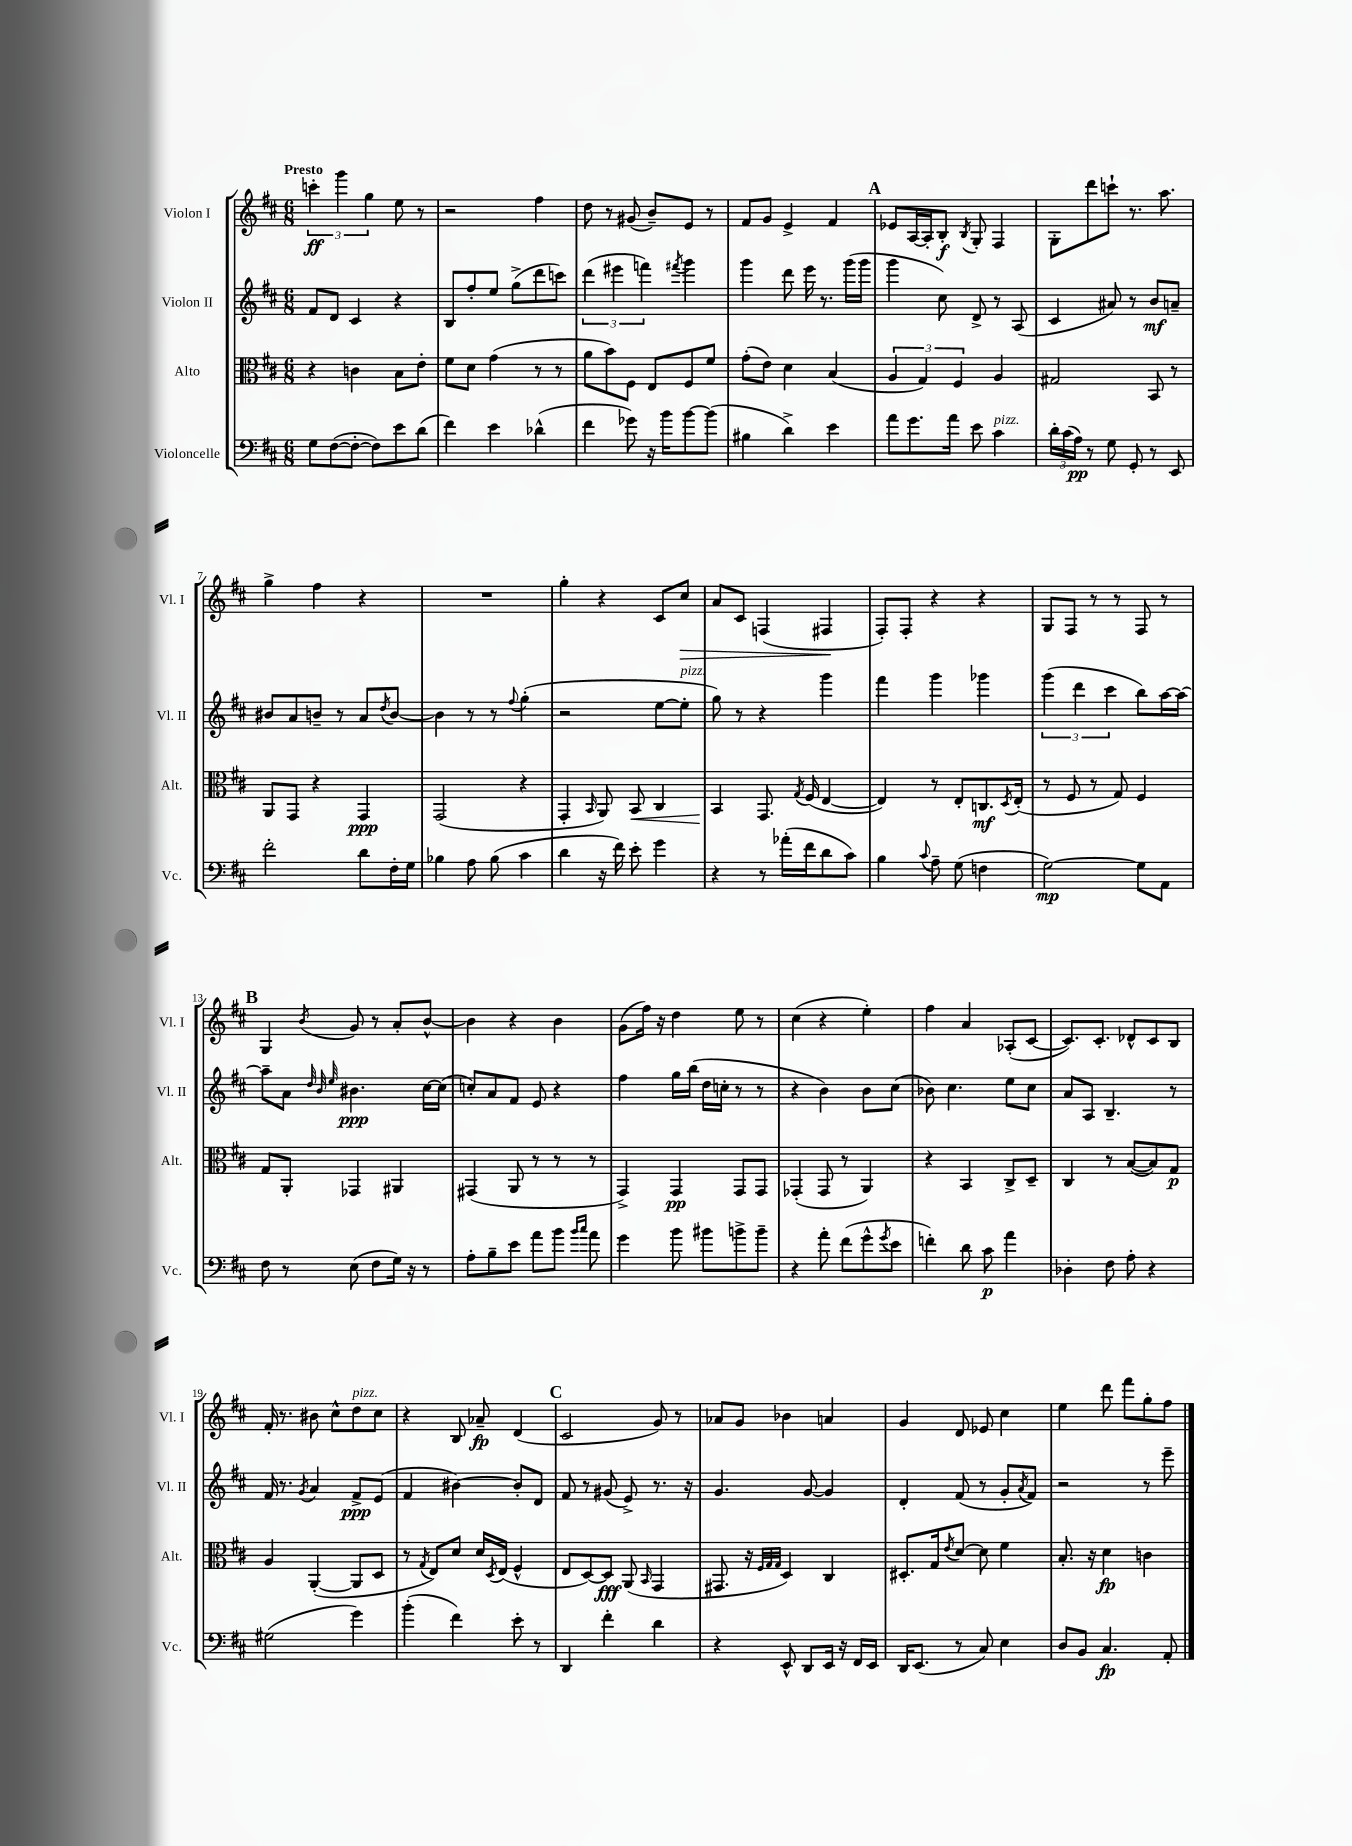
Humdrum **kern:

**kern	**dynam	**kern	**dynam	**kern	**dynam	**kern	**dynam
*part4	*part4	*part3	*part3	*part2	*part2	*part1	*part1
*staff4	*staff4	*staff3	*staff3	*staff2	*staff2	*staff1	*staff1
*I"Violoncelle	*	*I"Alto	*	*I"Violon II	*	*I"Violon I	*
*I'Vc.	*	*I'Alt.	*	*I'Vl. II	*	*I'Vl. I	*
*clefF4	*	*clefC3	*	*clefG2	*	*clefG2	*
*k[f#c#]	*	*k[f#c#]	*	*k[f#c#]	*	*k[f#c#]	*
*M6/8	*	*M6/8	*	*M6/8	*	*M6/8	*
=1	=1	=1	=1	=1	=1	=1	=1
!	!	!	!	!	!	!LO:TX:a:B:t=Presto	!
8G\L	.	4r	.	8f#/L	.	6cccn'\	ff
([8F#\	.	.	.	8d/J	.	.	.
.	.	.	.	.	.	6ggg\	.
8F#'\J_	.	4cn\	.	4c#/	.	.	.
.	.	.	.	.	.	6gg\	.
8F#\L])	.	.	.	.	.	.	.
8e\	.	8B\L	.	4r	.	8ee\	.
(8d\J	.	8e'\J	.	.	.	8r	.
=2	=2	=2	=2	=2	=2	=2	=2
4f#\)	.	8f#\L	.	8B/L	.	2r	.
.	.	8d\J	.	8ff#'/	.	.	.
4e\	.	(4g\	.	8ee/J	.	.	.
.	.	.	.	(8gg^\L	.	.	.
(4d-X^^\	.	8r	.	8ddd\	.	4ff#\	.
.	.	8r	.	8cccn\J)	.	.	.
=3	=3	=3	=3	=3	=3	=3	=3
4f#\	.	8a\L	.	(6ddd\	.	8dd\	.
.	.	8b\)	.	.	.	8r	.
.	.	.	.	6eee#X\	.	.	.
8g-X\)	.	8F#\J	.	.	.	(8g#X/	.
.	.	.	.	6fffn\)	.	.	.
16r	.	8E/L	.	.	.	8b~/L)	.
16b\KL	.	.	.	.	.	.	.
.	.	.	.	8qfff#X/	.	.	.
[8b\	.	8F#/	.	4ggg\	.	8e/J	.
(8b\J]	.	8f#/J	.	.	.	8r	.
=4	=4	=4	=4	=4	=4	=4	=4
4B#X\	.	(8g'\L	.	4ggg\	.	8f#/L	.
.	.	8e\J)	.	.	.	8g/J	.
4d^\)	.	4d\	.	8ddd\	.	4e^/	.
.	.	.	.	16eee\	.	.	.
.	.	.	.	8.r	.	.	.
4e\	.	(4B/	.	.	.	4f#/	.
.	.	.	.	(16ggg\LL	.	.	.
.	.	.	.	16ggg\JJ	.	.	.
!!LO:REH:place=s1:t=A
=5	=5	=5	=5	=5	=5	=5	=5
8a\L	.	6A/	.	4ggg\	.	8e-X/L	.
8.g\	.	.	.	.	.	[16A/L	.
.	.	6G/)	.	.	.	.	.
.	.	.	.	.	.	16A'/J]	.
.	.	.	.	8cc#\)	.	8B'/J	f
16a\Jk	.	.	.	.	.	.	.
.	.	6F#/	.	.	.	.	.
.	.	.	.	.	.	8qB/	.
8e\	.	.	.	8d^/	.	8G'/	.
!LO:TX:a:i:t=pizz.	!	!	!	!	!	!	!
4c#\	.	4A/	.	8r	.	4F#/	.
.	.	.	.	(8A/	.	.	.
=6	=6	=6	=6	=6	=6	=6	=6
24d'\LL	.	2G#X/	.	4c#/	.	8G'\L	.
(24c#\	.	.	.	.	.	.	.
24A\JJ)	pp	.	.	.	.	.	.
8r	.	.	.	.	.	8ddd\	.
8G\	.	.	.	8a#X/)	.	8cccn`\J	.
8GG'/	.	.	.	8r	.	8.r	.
8r	.	8BB/	.	8b/L	mf	.	.
.	.	.	.	.	.	8.aa\	.
8EE/	.	8r	.	8an~/J	.	.	.
!!LO:LB:g=z
=7	=7	=7	=7	=7	=7	=7	=7
2f#'\	.	8AA/L	.	8b#X/L	.	4gg^\	.
.	.	8GG/J	.	8a/	.	.	.
.	.	4r	.	8bn~/J	.	4ff#\	.
.	.	.	.	8r	.	.	.
8d\L	.	4GG/	ppp	8a/L	.	4r	.
.	.	.	.	8qdd/	.	.	.
16F#'\L	.	.	.	[8b/J	.	.	.
16G\JJ	.	.	.	.	.	.	.
=8	=8	=8	=8	=8	=8	=8	=8
4B-X\	.	(2GG/	.	4b\]	.	2.r	.
8A\	.	.	.	8r	.	.	.
(8B-\	.	.	.	8r	.	.	.
.	.	.	.	8qqff#/	.	.	.
4c#\	.	4r	.	(4gg'\	.	.	.
=9	=9	=9	=9	=9	=9	=9	=9
4d\	.	4GG'/	.	2r	.	4gg'\	.
.	.	16qqBB/	.	.	.	.	.
16r	.	8AA/)	.	.	.	4r	.
16f#\)	.	.	.	.	.	.	.
!	!	!	!LO:HP:b	!	!	!	!
8e'\	.	8BB/	<	.	.	.	.
4g\	.	4C#/	.	[8ee\L	.	8c#/L	.
!	!	!	!	!LO:TX:a:i:t=pizz.	!	!	!
!	!	!	!	!	!	!	!LO:HP:b
.	.	.	.	8ee'\J]	.	8cc#/J	>
=10	=10	=10	=10	=10	=10	=10	=10
4r	.	4BB/	.	8gg\)	.	8a/L	.
.	.	.	.	8r	.	8c#/J	.
8r	.	8.GG/	[	4r	.	(4Fn/	.
(16a-X'\LL	.	.	.	.	.	.	.
.	.	8qG/	.	.	.	.	.
16f#\J	.	(16F#/	.	.	.	.	.
8d\	.	[4E/	.	4ggg\	.	4F#X/	.
8c#\J)	.	.	.	.	.	.	.
.	.	.	.	.	.	.	]
=11	=11	=11	=11	=11	=11	=11	=11
4B\	.	4E/])	.	4fff#\	.	8F#'/L)	.
.	.	.	.	.	.	8F#'/J	.
8qqc#/	.	.	.	.	.	.	.
8A~\	.	8r	.	4ggg\	.	4r	.
(8G\	.	8E'/L	.	.	.	.	.
4Fn\	.	8.Cn/	mf	4ggg-X\	.	4r	.
.	.	8qD/	.	.	.	.	.
.	.	(16E'/Jk	.	.	.	.	.
=12	=12	=12	=12	=12	=12	=12	=12
[2G\)	mp	8r	.	(6ggg\	.	8G/L	.
.	.	8F#/	.	.	.	8F#/J	.
.	.	.	.	6ddd\	.	.	.
.	.	8r	.	.	.	8r	.
.	.	.	.	6ccc#\	.	.	.
.	.	8G/)	.	.	.	8r	.
8G\L]	.	4F#/	.	8bb\L)	.	8F#/	.
8AA\J	.	.	.	[16aa\L	.	8r	.
.	.	.	.	16aa\JJ_	.	.	.
!!LO:LB:g=z
!!LO:REH:place=s1:t=B
=13	=13	=13	=13	=13	=13	=13	=13
8F#\	.	8G/L	.	8aa~\L]	.	4G/	.
8r	.	8AA'/J	.	8a\J	.	.	.
.	.	.	.	32qqdd/	.	.	.
.	.	.	.	32qqb/	.	.	.
.	.	.	.	32qqee/	.	8qb/	.
(8E\	.	4GG-X/	.	4.b#X\	ppp	8g/	.
8F#\L	.	.	.	.	.	8r	.
16G\Jk)	.	4AA#X/	.	.	.	8a'/L	.
16r	.	.	.	.	.	.	.
8r	.	.	.	[16cc#\LL	.	[8b^^/J	.
.	.	.	.	(16cc#\JJ]	.	.	.
=14	=14	=14	=14	=14	=14	=14	=14
8A'\L	.	(4GG#X/	.	8ccn'/L)	.	4b\]	.
8B~\	.	.	.	8a/	.	.	.
8e\J	.	8AA/	.	8f#/J	.	4r	.
8a\L	.	8r	.	8e/	.	.	.
8b\J	.	8r	.	4r	.	4b\	.
16qqb/LL	.	.	.	.	.	.	.
16qqcc#/JJ	.	.	.	.	.	.	.
8a\	.	8r	.	.	.	.	.
=15	=15	=15	=15	=15	=15	=15	=15
4g\	.	4GG^/)	.	4ff#\	.	(8g\L	.
.	.	.	.	.	.	16ff#\Jk)	.
.	.	.	.	.	.	16r	.
8b\	.	4GG/	pp	16gg\LL	.	4dd\	.
.	.	.	.	(16bb\JJ	.	.	.
8b#X\L	.	.	.	16dd\LL	.	.	.
.	.	.	.	16ccn'\JJ	.	.	.
8bn^\	.	8GG/L	.	8r	.	8ee\	.
8b~\J	.	8GG/J	.	8r	.	8r	.
=16	=16	=16	=16	=16	=16	=16	=16
4r	.	(4GG-X'/	.	4r	.	(4cc#\	.
8a'\	.	8GG-/	.	4b\)	.	4r	.
(8f#\L	.	8r	.	.	.	.	.
8g^^\	.	4AA/)	.	8b\L	.	4ee'\)	.
8qg/	.	.	.	.	.	.	.
8e\J	.	.	.	(8cc#\J	.	.	.
=17	=17	=17	=17	=17	=17	=17	=17
4fn'\)	.	4r	.	8b-X\)	.	4ff#\	.
.	.	.	.	4.cc#\	.	.	.
8d\	.	4BB/	.	.	.	4a/	.
8c#\	p	.	.	.	.	.	.
4a\	.	8C#^/L	.	8ee\L	.	(8A-X'/L	.
.	.	8D~/J	.	8cc#\J	.	[8c#/J	.
=18	=18	=18	=18	=18	=18	=18	=18
4D-X'\	.	4C#/	.	8a/L	.	8.c#/L])	.
.	.	.	.	8A/J	.	.	.
.	.	.	.	.	.	8.c#'/J	.
8F#\	.	8r	.	4.B~/	.	.	.
8A'\	.	([8B/L	.	.	.	8d-X^^/L	.
4r	.	8B/])	.	.	.	8c#/	.
.	.	8G/J	p	8r	.	8B/J	.
!!LO:LB:g=z
=19	=19	=19	=19	=19	=19	=19	=19
(2G#X\	.	4A/	.	16f#/	.	16f#'/	.
.	.	.	.	8.r	.	8.r	.
.	.	.	.	8qg/	.	.	.
.	.	([4AA'/	.	4a/	.	8b#X\	.
.	.	.	.	.	.	8cc#^^\L	.
!	!	!	!	!	!	!LO:TX:a:i:t=pizz.	!
4g\)	.	8AA/L]	.	8f#^/L	ppp	8dd\	.
.	.	8D/J	.	(8e/J	.	8cc#\J	.
=20	=20	=20	=20	=20	=20	=20	=20
(4b'\	.	8r	.	4f#/	.	4r	.
.	.	8qG/	.	.	.	.	.
.	.	8E/L)	.	.	.	.	.
4f#\)	.	8d/J	.	[4b#X\)	.	8B/	.
.	.	16d/LL	.	.	.	8a-X~/	fp
.	.	8qD/	.	.	.	.	.
.	.	(16E/JJ	.	.	.	.	.
8e'\	.	4F#^^/	.	8b#'/L]	.	(4d/	.
8r	.	.	.	8d/J	.	.	.
!!LO:REH:place=s1:t=C
=21	=21	=21	=21	=21	=21	=21	=21
4DD/	.	8E/L	.	8f#/	.	2c#/	.
.	.	[8D/)	.	8r	.	.	.
4f#'\	.	8D/J]	fff	(8g#X/	.	.	.
.	.	(8AA/	.	8e^/)	.	.	.
.	.	16qqBB/	.	.	.	.	.
4d\	.	4GG/	.	8.r	.	8g/)	.
.	.	.	.	.	.	8r	.
.	.	.	.	16r	.	.	.
=22	=22	=22	=22	=22	=22	=22	=22
4r	.	8.GG#X/	.	4.g/	.	8a-X/L	.
.	.	.	.	.	.	8g/J	.
.	.	16r	.	.	.	.	.
.	.	32qqF#/LLL	.	.	.	.	.
.	.	32qqG/	.	.	.	.	.
.	.	32qqG/JJJ	.	.	.	.	.
8EE^^/	.	4D/)	.	.	.	4b-X\	.
8DD/L	.	.	.	[8g/	.	.	.
16EE/Jk	.	4C#/	.	4g/]	.	4an/	.
16r	.	.	.	.	.	.	.
16FF#/LL	.	.	.	.	.	.	.
16EE/JJ	.	.	.	.	.	.	.
=23	=23	=23	=23	=23	=23	=23	=23
16DD/KL	.	8.D#X'/L	.	4d'/	.	4g/	.
(8.EE/J	.	.	.	.	.	.	.
.	.	16G/k	.	.	.	.	.
.	.	8qe/	.	.	.	.	.
8r	.	[8d/J	.	(8f#/	.	8d/	.
8C#/)	.	8d\]	.	8r	.	8e-X/	.
4E\	.	4f#\	.	8g'/L	.	4cc#\	.
.	.	.	.	8qa/	.	.	.
.	.	.	.	8f#/J)	.	.	.
=24	=24	=24	=24	=24	=24	=24	=24
8D/L	.	8.B'/	.	2r	.	4ee\	.
8BB/J	.	.	.	.	.	.	.
.	.	16r	.	.	.	.	.
4.C#/	fp	4d\	fp	.	.	8ddd\	.
.	.	.	.	.	.	8fff#\L	.
.	.	4cn\	.	8r	.	8gg'\	.
8AA'/	.	.	.	8eee~\	.	8ff#\J	.
==	==	==	==	==	==	==	==
*-	*-	*-	*-	*-	*-	*-	*-
